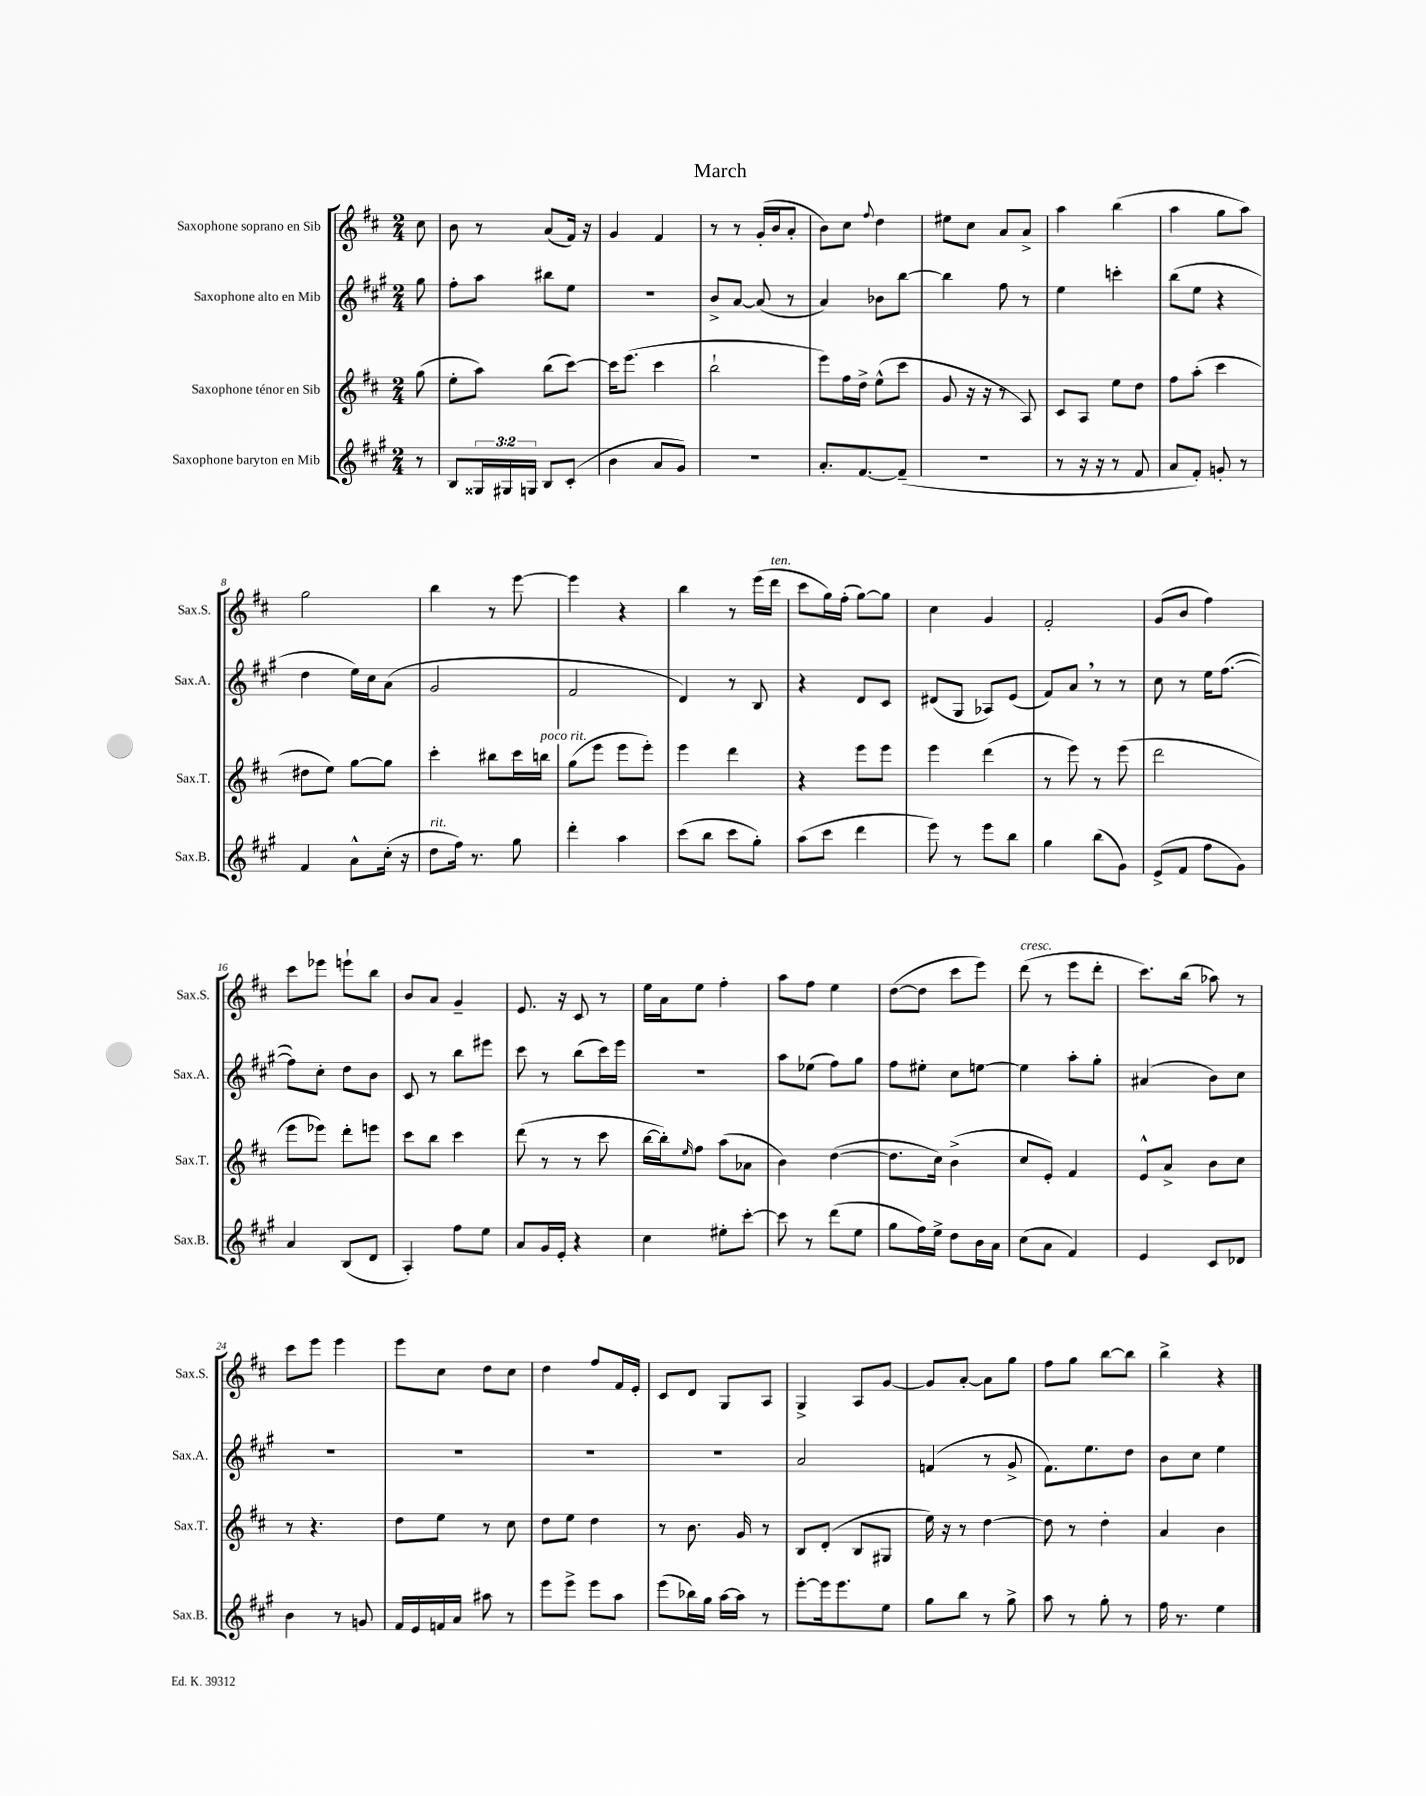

**kern	**kern	**kern	**kern
*part4	*part3	*part2	*part1
*staff4	*staff3	*staff2	*staff1
*I"Saxophone baryton en Mib	*I"Saxophone ténor en Sib	*I"Saxophone alto en Mib	*I"Saxophone soprano en Sib
*I'Sax.B.	*I'Sax.T.	*I'Sax.A.	*I'Sax.S.
*clefG2	*clefG2	*clefG2	*clefG2
*k[f#c#g#]	*k[f#c#]	*k[f#c#g#]	*k[f#c#]
*M2/4	*M2/4	*M2/4	*M2/4
=	=	=	=
8r	(8gg\	8gg#\	8cc#\
=1	=1	=1	=1
8B/L	8ee'\L	8ff#'\L	8b\
24G##X/L	8aa\J)	8aa\J	8r
24G#X/	.	.	.
24Gn/JJ	.	.	.
8B/L	(8bb\L	8bb#X\L	(8a/L
(8c#'/J	[8ccc#\J)	8ee\J	16f#/Jk)
.	.	.	16r
=2	=2	=2	=2
4b\	16ccc#\KL]	2r	4g/
.	(8.eee\J	.	.
8a/L	4ccc#\	.	4f#/
8g#/J)	.	.	.
=3	=3	=3	=3
2r	2bb`\	8b^/L	8r
.	.	[8a/J	8r
.	.	(8a/]	(16g'/LL
.	.	.	16b/J
.	.	8r	8a'/J
=4	=4	=4	=4
8.a'/L	8eee\L)	4a/)	8b\L)
.	16ff#\L	.	8cc#\J
[8.f#/	16dd^\JJ	.	.
.	.	.	8qqff#/
.	(8ee^^\L	8b-X\L	4dd\
(8f#~/J]	8ccc#\J	[8bb\J	.
=5	=5	=5	=5
2r	8g/	4bb\]	8ee#X\L
.	16r	.	8cc#\J
.	16r	.	.
.	8r	8ff#\	8a/L
.	8A/)	8r	8a^/J
=6	=6	=6	=6
8r	8c#/L	4ee\	4aa\
16r	8A/J	.	.
16r	.	.	.
8r	8ee\L	4cccn'\	(4bb\
8f#/	8dd\J	.	.
=7	=7	=7	=7
8a/L	8ff#\L	(8bb\L	4aa\
8f#'/J)	(8aa'\J	8ee\J	.
8gn'/	4ccc#\	4r	8gg\L
8r	.	.	8aa\J)
!!LO:LB:g=z
=8	=8	=8	=8
4f#/	8dd#X\L	4dd\	2gg\
.	8ee\J)	.	.
8a^^\L	[8gg\L	16ee\LL)	.
.	.	16cc#\J	.
(16cc#'\Jk	8gg\J]	(8a\J	.
16r	.	.	.
=9	=9	=9	=9
!LO:TX:a:i:t=rit.	!	!	!
8dd\L	4ccc#'\	2g#/	4bb\
16ff#\Jk)	.	.	.
8.r	.	.	.
.	8bb#X\L	.	8r
8gg#\	16ccc#\L	.	[8eee\
!	!LO:TX:a:i:t=poco rit.	!	!
.	16bbn\JJ	.	.
=10	=10	=10	=10
4ddd'\	(8gg\L	2f#/	4eee\]
.	8eee\J	.	.
4aa\	8eee\L	.	4r
.	8eee'\J)	.	.
=11	=11	=11	=11
(8ccc#\L	4eee\	4d/)	4bb\
8bb\J	.	.	.
8ccc#\L	4ddd\	8r	8r
8gg#'\J)	.	8B/	(16eee\LL
!	!	!	!LO:TX:a:i:t=ten.
.	.	.	16ddd\JJ
=12	=12	=12	=12
(8aa\L	4r	4r	8ccc#\L
8ccc#\J	.	.	16gg\L)
.	.	.	(16ff#'\JJ
4ddd\	8eee\L	8d/L	[8gg\L)
.	8eee\J	8c#/J	8gg\J]
=13	=13	=13	=13
8eee\)	4eee\	(8d#X/L	4cc#\
8r	.	8G#/J	.
8eee\L	(4ddd\	8A-X/L)	4g/
8bb\J	.	(8e/J	.
=14	=14	=14	=14
4gg#\	8r	8f#/L)	2f#'/
.	8eee\)	8a,/J	.
(8bb\L	8r	8r	.
8g#\J)	(8eee\	8r	.
=15	=15	=15	=15
(8e^/L	2ddd\	8cc#\	(8g/L
8f#/J	.	8r	8b/J
8ff#\L	.	16ee\KL	4ff#\)
.	.	([8.ff#\J	.
8g#\J)	.	.	.
!!LO:LB:g=z
=16	=16	=16	=16
4a/	8eee\L	8ff#\L])	8ccc#\L
.	8eee-X\J)	8cc#'\J	8eee-X\J
(8B/L	8ddd'\L	8dd\L	8eeen`\L
8d/J	8eeen\J	8b\J	8bb\J
=17	=17	=17	=17
4A'/)	8ccc#\L	8c#/	8b/L
.	8bb\J	8r	8a/J
8ff#\L	4ccc#\	8bb\L	4g~/
8ee\J	.	8eee#X\J	.
=18	=18	=18	=18
8a/L	(8ddd\	8ccc#\	8.e/
16g#/L	8r	8r	.
16e'/JJ	.	.	16r
4r	8r	(8bb\L	8c#/
.	8ccc#\	16ccc#\L)	8r
.	.	16eee\JJ	.
=19	=19	=19	=19
4cc#\	[16bb\LL	2r	16ee\LL
.	16bb'\J])	.	16a\J
.	16qqee/	.	.
.	8ff#\J	.	8ee\J
8ee#X'\L	(8aa\L	.	4ff#'\
[8ccc#'\J	8a-X\J	.	.
=20	=20	=20	=20
8ccc#\]	4b\)	8aa\L	8aa\L
8r	.	(8ee-X\J	8ff#\J
(8ddd\L	([4dd\	8ff#\L)	4ee\
8ee\J	.	8gg#\J	.
=21	=21	=21	=21
8gg#\L	8.dd\L]	8ff#\L	([8dd\L
16ff#\L)	.	8ee#X'\J	8dd\J]
16ee^\JJ	16cc#\Jk)	.	.
8dd\L	(4b^\	8cc#\L	8ccc#\L
16b\L	.	[8een\J	8eee\J)
16a\JJ	.	.	.
=22	=22	=22	=22
!	!	!	!LO:TX:a:i:t=cresc.
(8cc#\L	8cc#/L	4ee\]	(8ddd\
8a\J	8e'/J)	.	8r
4f#/)	4f#/	8aa'\L	8eee\L
.	.	8gg#'\J	8ddd'\J
=23	=23	=23	=23
4e/	8e^^/L	(4a#X/	8.ccc#\L)
.	8a^/J	.	.
.	.	.	(16bb\Jk
8c#/L	8b\L	8b\L)	8aa-X\)
8d-X/J	8cc#\J	8cc#\J	8r
!!LO:LB:g=z
=24	=24	=24	=24
4b\	8r	2r	8ccc#\L
.	4.r	.	8eee\J
8r	.	.	4eee\
8gn/	.	.	.
=25	=25	=25	=25
16f#/LL	8dd\L	2r	8eee\L
16e/	.	.	.
16fn/	8ee\J	.	8cc#\J
16a/JJ	.	.	.
8aa#X\	8r	.	8dd\L
8r	8cc#\	.	8cc#\J
=26	=26	=26	=26
8eee\L	8dd\L	2r	4dd\
8eee^\J	8ee\J	.	.
8eee\L	4dd\	.	8ff#/L
8aa\J	.	.	16f#/L
.	.	.	16e'/JJ
=27	=27	=27	=27
(8eee\L	8r	2r	8c#/L
16bb-X\L)	8.b\	.	8d/J
16gg#\JJ	.	.	.
[16aa\LL	.	.	8G/L
16aa\JJ]	16g/	.	.
8r	8r	.	8A/J
=28	=28	=28	=28
[8eee'\L	8B/L	2a/	4G^/
16eee\k]	(8d'/J	.	.
8.eee\	.	.	.
.	8B/L	.	8A/L
8ee\J	8G#X/J	.	[8g/J
=29	=29	=29	=29
8gg#\L	16ee\)	(4fn/	8g/L]
.	16r	.	.
8bb\J	8r	.	[8a'/J
8r	[4dd\	8r	8a\L]
8gg#^\	.	8g#^/	8gg\J
=30	=30	=30	=30
8aa\	8dd\]	8.f#\L)	8ff#\L
8r	8r	.	8gg\J
.	.	8.ee\	.
8gg#'\	4dd'\	.	[8bb\L
8r	.	8dd\J	8bb\J]
=31	=31	=31	=31
16ff#\	4a/	8b\L	4bb^\
8.r	.	.	.
.	.	8cc#\J	.
4ee\	4b\	4ee\	4r
==	==	==	==
*-	*-	*-	*-
